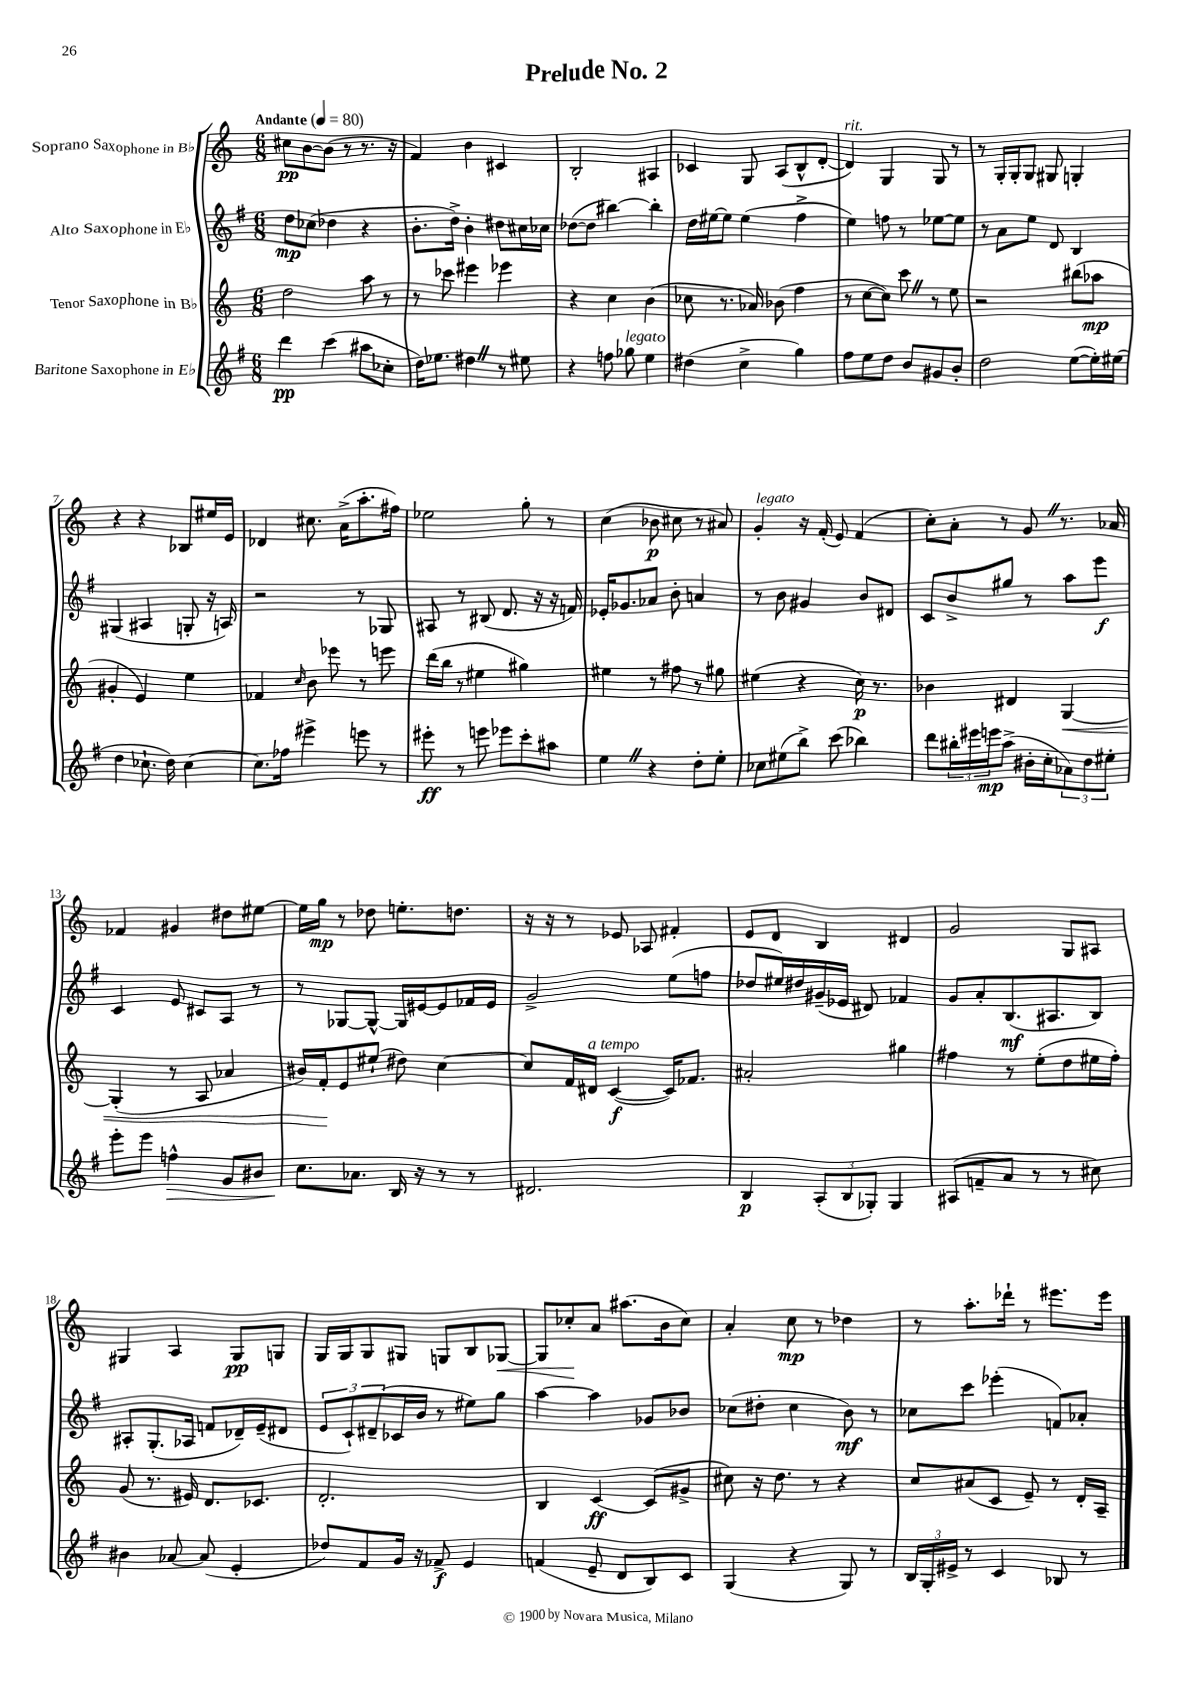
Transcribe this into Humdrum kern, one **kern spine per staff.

**kern	**kern	**kern	**kern
*staff4	*staff3	*staff2	*staff1
*clefG2	*clefG2	*clefG2	*clefG2
*k[f#]	*k[]	*k[f#]	*k[]
*M6/8	*M6/8	*M6/8	*M6/8
*MM80	*MM80	*MM80	*MM80
4ddd	2dd	8dd	8cc#
.	.	(8cc-	[8b
(4ccc	.	4dd-	(8b]
.	.	.	8r
8aa#	8aa	4r	8.r
8cc-'	8r	.	.
.	.	.	16r
=	=	=	=
16dd)	8r	8.b'	4f)
8.ee-	.	.	.
.	8ccc-	.	.
.	.	16dd^)	.
4dd#	4eee#	4b'	4b
8r	4eee-	8dd#	4c#
8ee#	.	16cc#	.
.	.	16cc-	.
=	=	=	=
4r	4r	([8dd-	2B'
.	.	8dd-]	.
8ff	4cc	[4bb#)	.
8gg-	.	.	.
4ee	(4b	4bb#']	4A#
=	=	=	=
(4dd#	8cc-	16dd	4c-
.	.	[16ee#	.
.	8.r	8ee#]	.
4cc^	.	(4ee#	8G
.	16a-)	.	.
.	(8b-	.	(8A
4gg)	4ff	4ff#^	8B^^
.	.	.	[8d'
=	=	=	=
8ff#	8r	4ee)	4d])
8ee	[8cc	.	.
8dd	8cc])	8ff	4G
8b	8ccc	8r	.
8g#	8r	[8ee-	8G
8b'	8ee	8ee-]	8r
=	=	=	=
2dd	2r	8r	8r
.	.	8a	16G'
.	.	.	16G'
.	.	8ee	8G
.	.	8d	8G#
([8ee	(8bb#	4B	4G'
16ee'])	8aa-	.	.
(16ee#	.	.	.
=	=	=	=
4dd	4g#'	(4G#	4r
8.cc-`	4e)	4A#	4r
16dd)	.	.	.
[4cc-	4ee	8G'	8B-
.	.	16r	16ee#
.	.	16A)	16e
=	=	=	=
8.cc-]	4f-	2r	4d-
16ff-	.	.	.
.	16qqcc	.	.
4eee#^	8b	.	8.cc#
.	8eee-	.	.
.	.	.	(16a^
8eee	8r	8r	8.aa'
8r	8eee	8G-	.
.	.	.	16ff#)
=	=	=	=
8eee#'	(16ddd	8A#	2ee-
.	16bb	.	.
8r	8r	8r	.
8eee	4ee#	(8B#	.
8eee-	.	8.d	.
8ccc'	4gg#)	.	8gg'
.	.	16r	.
8aa#	.	16r	8r
.	.	16f)	.
=	=	=	=
4ee	4ee#	16e-'	(4cc
.	.	8.g-	.
4r	8r	8a-	8b-
.	8ff#	8b'	8cc#
8dd'	8r	4a	8r
8ee'	8gg#	.	8a#)
=	=	=	=
8cc-	(4ee#	8r	4g'
(8ee#	.	8b	.
8bb^)	4r	4g#	16r
.	.	.	(16f'
(8ccc	.	.	8e)
4bb-)	16cc)	8b	(4f
.	8.r	.	.
.	.	8d#	.
=	=	=	=
8ddd	4b-	8c	8cc')
24bb#'	.	8b^	8a'
24eee#	.	.	.
24eee	.	.	.
(8aa^	4d#	8gg#	8r
16b#'	.	8r	8g
16cc'	.	.	.
12a-)	[4G	8aa	8.r
12dd	.	.	.
.	.	8eee	.
12ee#'	.	.	.
.	.	.	16a-
=	=	=	=
8eee'	(4G']	4c	4f-
8eee	.	.	.
4ff^^	8r	8e	4g#
.	8A	8c#	.
8g	4a-	8A	8dd#
8b#	.	8r	[8ee#
=	=	=	=
8.cc	16b#)	8r	16ee#]
.	16f'	.	16gg
.	8e	[8G-	8r
8.a-	.	.	.
.	(8ee#`	8G-^^_	8dd-
16B	8dd#)	16G-]	8.ee'
16r	.	[16e#	.
8r	[4cc	8e#]	.
.	.	.	8.dd
8r	.	16f-	.
.	.	16e#	.
=	=	=	=
2.d#	8cc]	2g^	16r
.	.	.	16r
.	16f	.	8r
.	16d#	.	.
.	([4c	.	8e-
.	.	.	8A-
.	16c])	(8ee	4f#'
.	8.f-	.	.
.	.	8ff	.
=	=	=	=
4B	2a#'	8dd-	8e
.	.	16ee#)	8d
.	.	16dd#	.
(12A'	.	(16g#~	4B
.	.	16e-	.
12B	.	.	.
.	.	8d#)	.
12G-')	.	.	.
4G-	4gg#	4f-	4d#
=	=	=	=
(8A#	4ff#	8g	2g
8f~	.	8a'	.
8a	8r	(8.B	.
8r	(8ee'	.	.
.	.	8.A#	.
8r	8dd	.	8G
8cc#)	16ee#	8B)	8A#
.	16ff#')	.	.
=	=	=	=
4b#	(8g	8A#'	4G#
.	8.r	(8.G'	.
[8a-	.	.	4A
.	16e#)	16A-	.
(8a-]	8.d	8f	.
4e'	.	16d-~)	8G#
.	8.c-	(16e~	.
.	.	8d#	8G
=	=	=	=
8dd-)	2.d'	12e	16G
.	.	.	16G
.	.	12c`)	.
8f#	.	.	8G
.	.	(12d#~	.
16g	.	16c-	8G#
16r	.	16b	.
8f-^	.	8r	8G
4e	.	8ee#)	8B
.	.	8gg	[8G-
=	=	=	=
(4f	4B	[4aa	8G-]
.	.	.	8cc-'
8e~	[4c	4aa]	8a
8d	.	.	(8.aa#
8B)	(8c]	8g-	.
.	.	.	16b
8c	8g#^	8b-	8cc-)
=	=	=	=
(4G	8cc#)	(8cc-	4a'
.	16r	8dd#'	.
.	8.dd	.	.
4r	.	4cc-	8cc
.	8r	.	8r
8G)	4r	8b)	4dd-
8r	.	8r	.
=	=	=	=
24B	8cc	8cc-	8r
24G'	.	.	.
24e#^	.	.	.
8r	(8a#	8ccc	8.aa'
4c	8c	(4eee-'	.
.	.	.	16ddd-`
.	8e~)	.	8r
8B-	8r	8f)	8.eee#
8r	16d'	8a-'	.
.	16A~	.	16eee#
==	==	==	==
*-	*-	*-	*-
